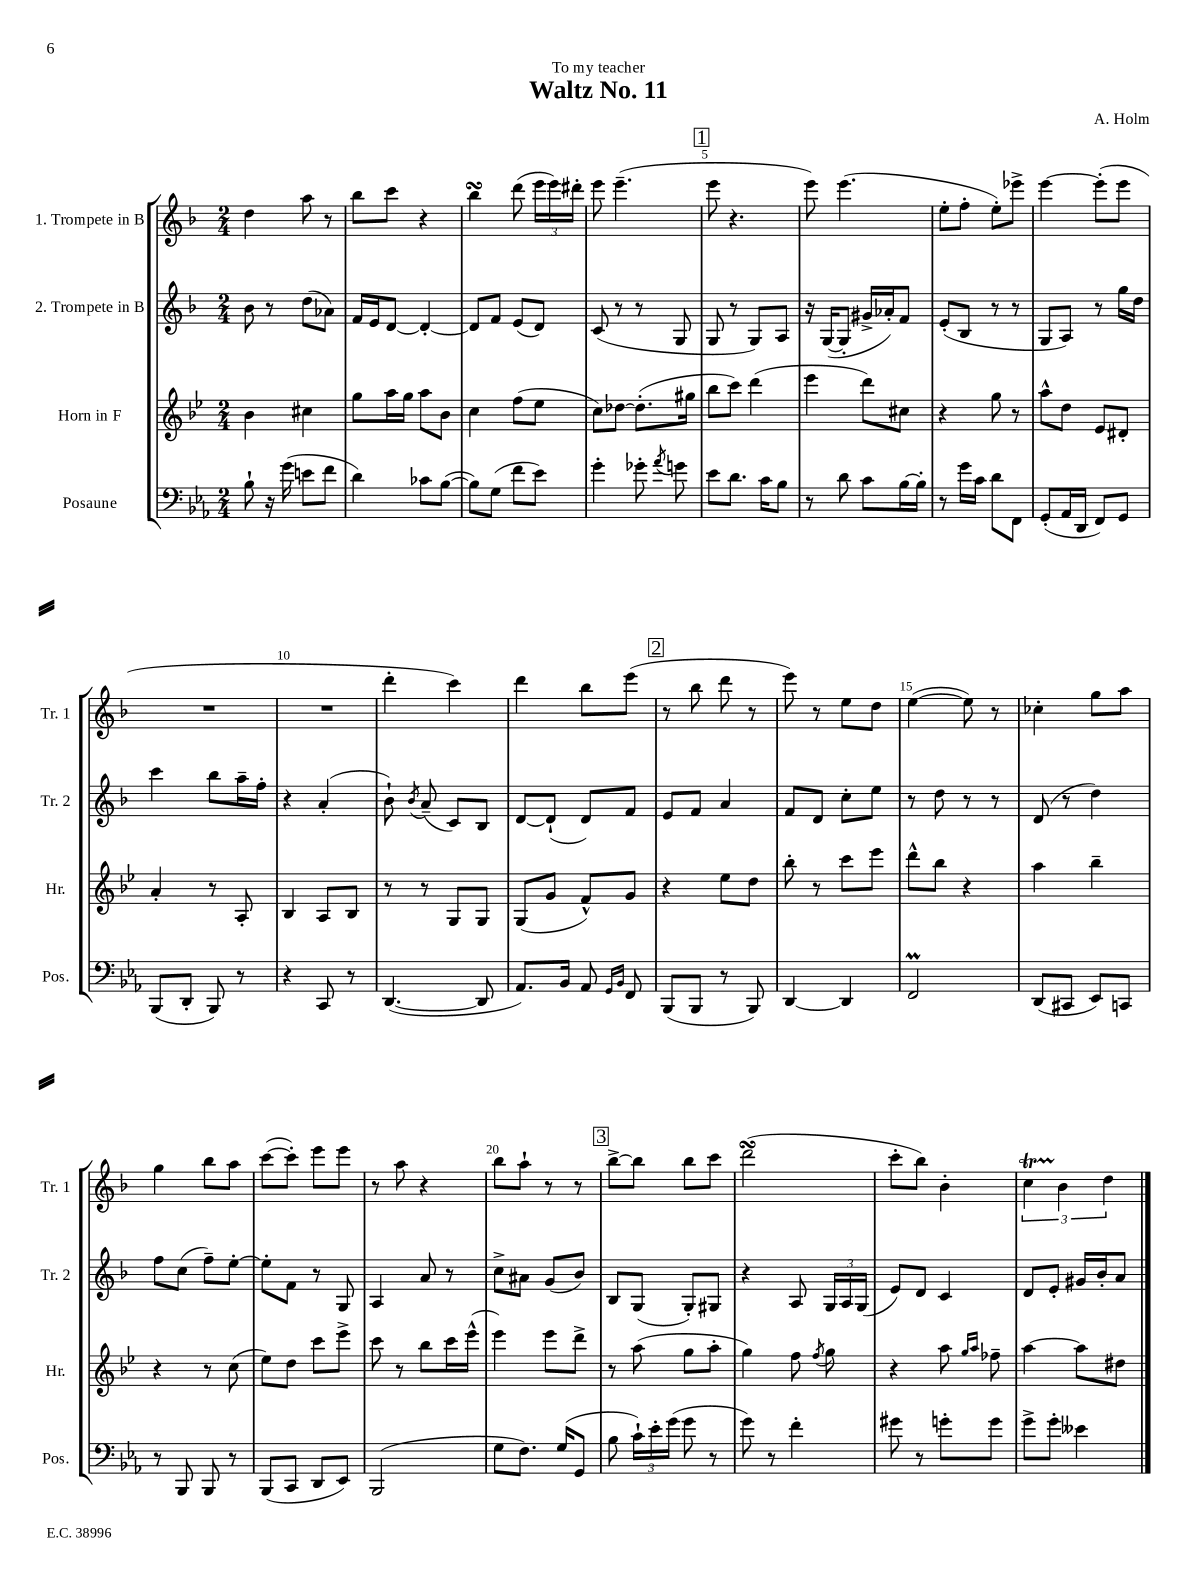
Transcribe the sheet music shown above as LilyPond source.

\header { title = "Waltz No. 11" composer = "A. Holm" dedication = "To my teacher" }
<<
\new StaffGroup <<
\new Staff = "s0" \with { instrumentName = "1. Trompete in B" shortInstrumentName = "Tr. 1" } {
    \clef treble \key f \major \numericTimeSignature \time 2/4
    \autoBeamOff d''4 a''8 r8 |
    bes''8[ c'''8] r4 |
    bes''4\turn d'''8( \tuplet 3/2 { e'''16[ e'''16) dis'''16]-. } |
    e'''8 e'''4.--( |
    \mark \markup { \box "1" } e'''8 r4. |
    e'''8) e'''4.( |
    e''8[-. f''8]-. e''8[-.) ees'''8]-> |
    e'''4~ e'''8[-.( e'''8] |
    R2 |
    R2 |
    d'''4-. c'''4) |
    d'''4 bes''8[ e'''8]( |
    \mark \markup { \box "2" } r8 bes''8 d'''8 r8 |
    e'''8) r8 e''8[ d''8] |
    e''4~( e''8) r8 |
    ces''4-. g''8[ a''8] |
    g''4 bes''8[ a''8] |
    c'''8[~( c'''8]-.) e'''8[ e'''8] |
    r8 a''8 r4 |
    bes''8[ a''8]-! r8 r8 |
    \mark \markup { \box "3" } bes''8[~-> bes''8] bes''8[ c'''8] |
    d'''2\turn( |
    c'''8[-. bes''8]) bes'4-. |
    \tuplet 3/2 { c''4\startTrillSpan bes'4\stopTrillSpan d''4 } \bar "|." |
}
\new Staff = "s1" \with { instrumentName = "2. Trompete in B" shortInstrumentName = "Tr. 2" } {
    \clef treble \key f \major \numericTimeSignature \time 2/4
    \autoBeamOff bes'8 r8 d''8[( aes'8]) |
    f'16[ e'16 d'8]~ d'4~-. |
    d'8[ f'8] e'8[( d'8]) |
    c'8( r8 r8 g8 |
    \mark \markup { \box "1" } g8 r8 g8[) a8] |
    r16 g16[~( g8]-. gis'16[-> aes'16-.) f'8] |
    e'8[-.( bes8] r8 r8 |
    g8[ a8]) r8 g''16[ d''16] |
    c'''4 bes''8[ a''16-- f''16]-. |
    r4 a'4-.( |
    bes'8-!) \acciaccatura { bes'8 } a'8--( c'8[) bes8] |
    d'8[~ d'8]-!( d'8[) f'8] |
    \mark \markup { \box "2" } e'8[ f'8] a'4 |
    f'8[ d'8] c''8[-. e''8] |
    r8 d''8 r8 r8 |
    d'8( r8 d''4) |
    f''8[ c''8]( f''8[--) e''8]~-. |
    e''8[-. f'8] r8 g8 |
    a4 a'8 r8 |
    c''8[-> ais'8] g'8[( bes'8]) |
    \mark \markup { \box "3" } bes8[ g8]( g8[-.) gis8] |
    r4 a8 \tuplet 3/2 { g16[ a16 g16]( } |
    e'8[) d'8] c'4 |
    d'8[ e'8]-. gis'16[ bes'16-. a'8] \bar "|." |
}
\new Staff = "s2" \with { instrumentName = "Horn in F" shortInstrumentName = "Hr." } {
    \clef treble \key bes \major \numericTimeSignature \time 2/4
    \autoBeamOff bes'4 cis''4 |
    g''8[ a''16 g''16] a''8[ bes'8] |
    c''4 f''8[( ees''8] |
    c''8[) des''8]~ des''8.[-.( gis''16] |
    \mark \markup { \box "1" } bes''8[ c'''8]) d'''4( |
    ees'''4 d'''8[) cis''8] |
    r4 g''8 r8 |
    a''8[-^ d''8] ees'8[ dis'8]-. |
    a'4-. r8 a8-. |
    bes4 a8[ bes8] |
    r8 r8 g8[ g8] |
    g8[( g'8] f'8[-^) g'8] |
    \mark \markup { \box "2" } r4 ees''8[ d''8] |
    bes''8-. r8 c'''8[ ees'''8] |
    d'''8[-^ bes''8] r4 |
    a''4 bes''4-- |
    r4 r8 c''8( |
    ees''8[) d''8] c'''8[ ees'''8]-> |
    c'''8 r8 bes''8[ c'''16 ees'''16]-^( |
    ees'''4) ees'''8[ d'''8]-> |
    \mark \markup { \box "3" } r8 a''8( g''8[ a''8]-. |
    g''4) f''8 \acciaccatura { f''8 } g''8 |
    r4 a''8 \grace { g''16[ a''16] } fes''8-- |
    a''4~ a''8[ dis''8] \bar "|." |
}
\new Staff = "s3" \with { instrumentName = "Posaune" shortInstrumentName = "Pos." } {
    \clef bass \key ees \major \numericTimeSignature \time 2/4
    \autoBeamOff bes8-! r16 g'16( e'8[ f'8] |
    d'4) ces'8[ bes8]~( |
    bes8[) g8]( f'8[ ees'8]) |
    g'4-. ges'8-. \acciaccatura { aes'8 } g'8 |
    \mark \markup { \box "1" } ees'8[ d'8.] c'16[ bes8] |
    r8 d'8 c'8[ bes16~ bes16]-. |
    r8 g'16[ c'16] d'8[ f,8] |
    g,8[-.( aes,16 d,16] f,8[) g,8] |
    bes,,8[( d,8]-. bes,,8) r8 |
    r4 c,8 r8 |
    d,4.~( d,8 |
    aes,8.[) bes,16] aes,8 \grace { g,16[ bes,16] } f,8 |
    \mark \markup { \box "2" } bes,,8[( bes,,8] r8 bes,,8) |
    d,4~ d,4 |
    f,2\prall |
    d,8[( cis,8] ees,8[) c,8] |
    r8 bes,,8 bes,,8 r8 |
    bes,,8[( c,8] d,8[ ees,8]) |
    bes,,2( |
    g8[ f8.]) g16[( g,8] |
    \mark \markup { \box "3" } bes8 \tuplet 3/2 { c'16[-!) ees'16-. g'16]( } g'8 r8 |
    g'8) r8 f'4-. |
    gis'8 r8 g'8[-. g'8] |
    g'8[-> g'8]-. eeses'4 \bar "|." |
}
>>
>>
\layout { \context { \Score \override BarNumber.break-visibility = ##(#f #t #t) barNumberVisibility = #(every-nth-bar-number-visible 5) } }
